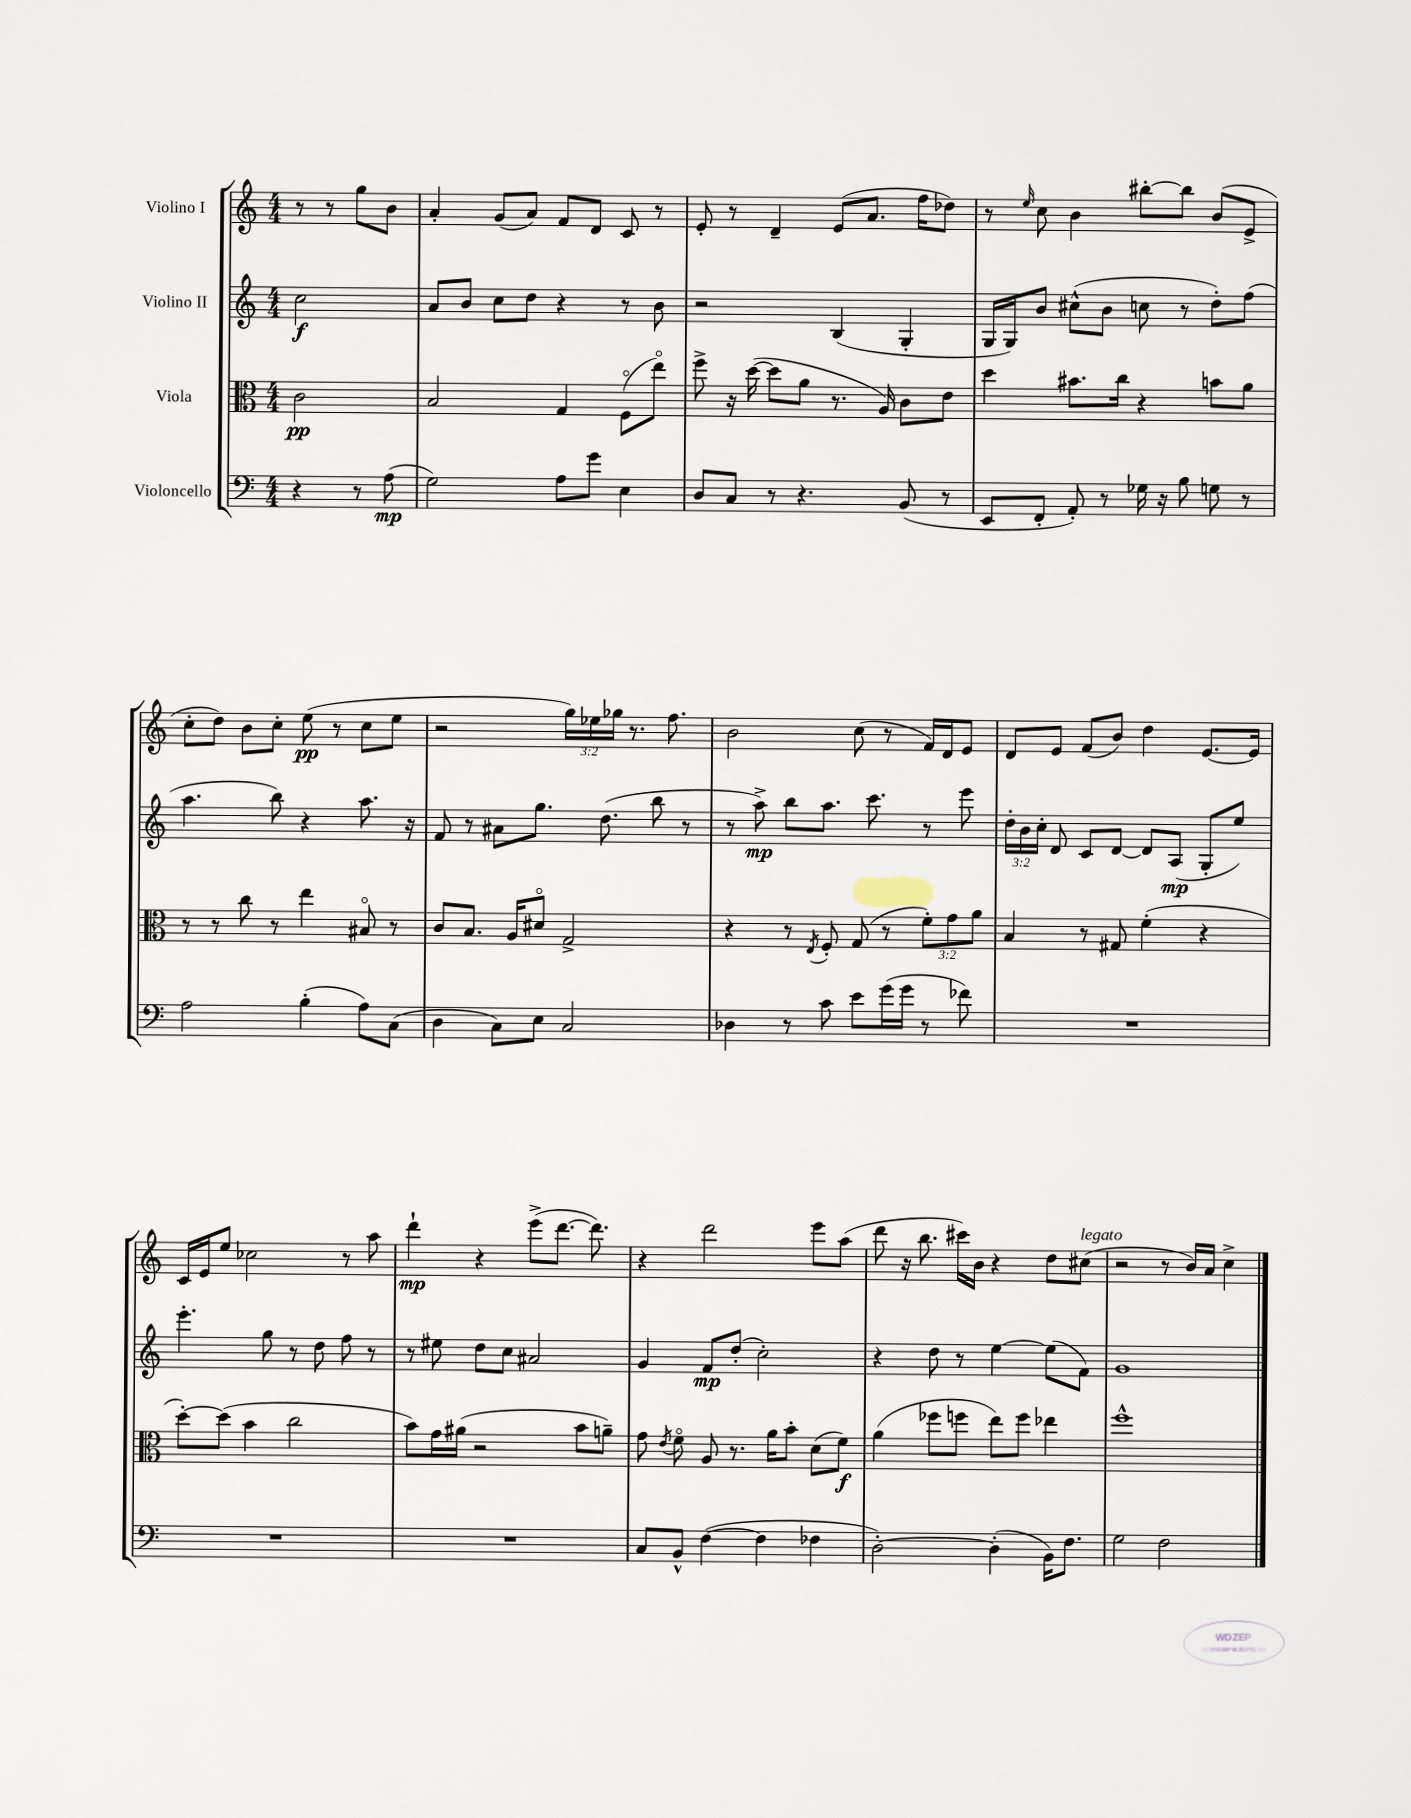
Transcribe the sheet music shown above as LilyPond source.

<<
\new StaffGroup <<
\new Staff = "s0" \with { instrumentName = "Violino I" } {
    \clef treble \key c \major \numericTimeSignature \time 4/4 \override Staff.TupletNumber.text = #tuplet-number::calc-fraction-text \partial 2
    \autoBeamOff r8 r8 g''8[ b'8] |
    a'4-. g'8[( a'8]) f'8[ d'8] c'8 r8 |
    e'8-. r8 d'4-- e'8[( a'8.] f''16[ des''8]) |
    r8 \grace { e''16 } c''8 b'4 bis''8[~-. bis''8] b'8[( e'8]-> |
    c''8[-. d''8]) b'8[ c''8]-. e''8\pp( r8 c''8[ e''8] |
    r2 \tuplet 3/2 { g''16[) ees''16 ges''16] } r8. f''8. |
    b'2 c''8( r8 f'16[) d'16 e'8] |
    d'8[ e'8] f'8[( b'8]) d''4 e'8.[~ e'16] |
    c'16[ e'16 e''8] ces''2 r8 a''8 |
    d'''4-!\mp r4 e'''8[->( d'''8.]~ d'''8.) |
    r4 d'''2 e'''8[ a''8]( |
    d'''8 r16 b''8. cis'''16[) b'16] r4 d''8[ cis''8]^\markup { \italic "legato" }( |
    r2 r8 b'16[) a'16] c''4-> \bar "|." |
}
\new Staff = "s1" \with { instrumentName = "Violino II" } {
    \clef treble \key c \major \numericTimeSignature \time 4/4 \override Staff.TupletNumber.text = #tuplet-number::calc-fraction-text \partial 2
    \autoBeamOff c''2\f |
    a'8[ b'8] c''8[ d''8] r4 r8 b'8 |
    r2 b4( g4-. |
    g16[ g16) b'8] cis''8[-^( b'8] c''8 r8 d''8[-.) f''8]( |
    a''4. b''8) r4 a''8. r16 |
    f'8 r8 ais'8[ g''8.] d''8.( b''8 r8 |
    r8 a''8->\mp) b''8[ a''8.] c'''8. r8 e'''8 |
    \tuplet 3/2 { d''16[-. b'16 c''16]-. } d'8 c'8[ d'8]~ d'8[ a8]\mp( g8[-. e''8]) |
    e'''4.-. g''8 r8 d''8 f''8 r8 |
    r8 eis''8 d''8[ c''8] ais'2 |
    g'4 f'8[\mp d''8]-.( c''2-.) |
    r4 d''8 r8 e''4~ e''8[( f'8]) |
    g'1 \bar "|." |
}
\new Staff = "s2" \with { instrumentName = "Viola" } {
    \clef alto \key c \major \numericTimeSignature \time 4/4 \override Staff.TupletNumber.text = #tuplet-number::calc-fraction-text \partial 2
    \autoBeamOff c'2\pp |
    b2 g4 f8[\flageolet( e''8]\flageolet) |
    f''8-> r16 d''16~( d''8[ a'8] r8. a16) c'8[ e'8] |
    d''4 bis'8.[ c''16] r4 b'8[ a'8] |
    r8 r8 c''8 r8 e''4 bis8\flageolet r8 |
    c'8[ b8.] a16[ dis'8]\flageolet g2-> |
    r4 r8 \acciaccatura { e8 } f8-. g8( r8 \tuplet 3/2 { f'8[-.) g'8 a'8] } |
    b4 r8 gis8 f'4-.( r4 |
    d''8[~-.) d''8]( b'4 c''2 |
    b'8[) g'16 ais'16]( r2 b'8[ a'8]--) |
    g'8 \acciaccatura { e'8 } f'8\flageolet a8 r8. a'16[ b'8]-. d'8[( f'8]\f) |
    a'4( fes''8[ f''8] e''8[) f''8] ees''4 |
    f''1-^ \bar "|." |
}
\new Staff = "s3" \with { instrumentName = "Violoncello" } {
    \clef bass \key c \major \numericTimeSignature \time 4/4 \partial 2
    \autoBeamOff r4 r8 a8\mp( |
    g2) a8[ g'8] e4 |
    d8[ c8] r8 r4. b,8( r8 |
    e,8[ f,8]-. a,8-.) r8 ges16 r16 b8 g8 r8 |
    a2 b4-.( a8[) c8]( |
    d4 c8[) e8] c2 |
    des4 r8 c'8 e'8[ g'16( g'16] r8 fes'8) |
    R1 |
    R1 |
    R1 |
    c8[ b,8]-^ f4~( f4 fes4 |
    d2~-.) d4-.( b,16[) f8.] |
    g2 f2 \bar "|." |
}
>>
>>
\layout { \context { \Score \remove "Bar_number_engraver" } }
